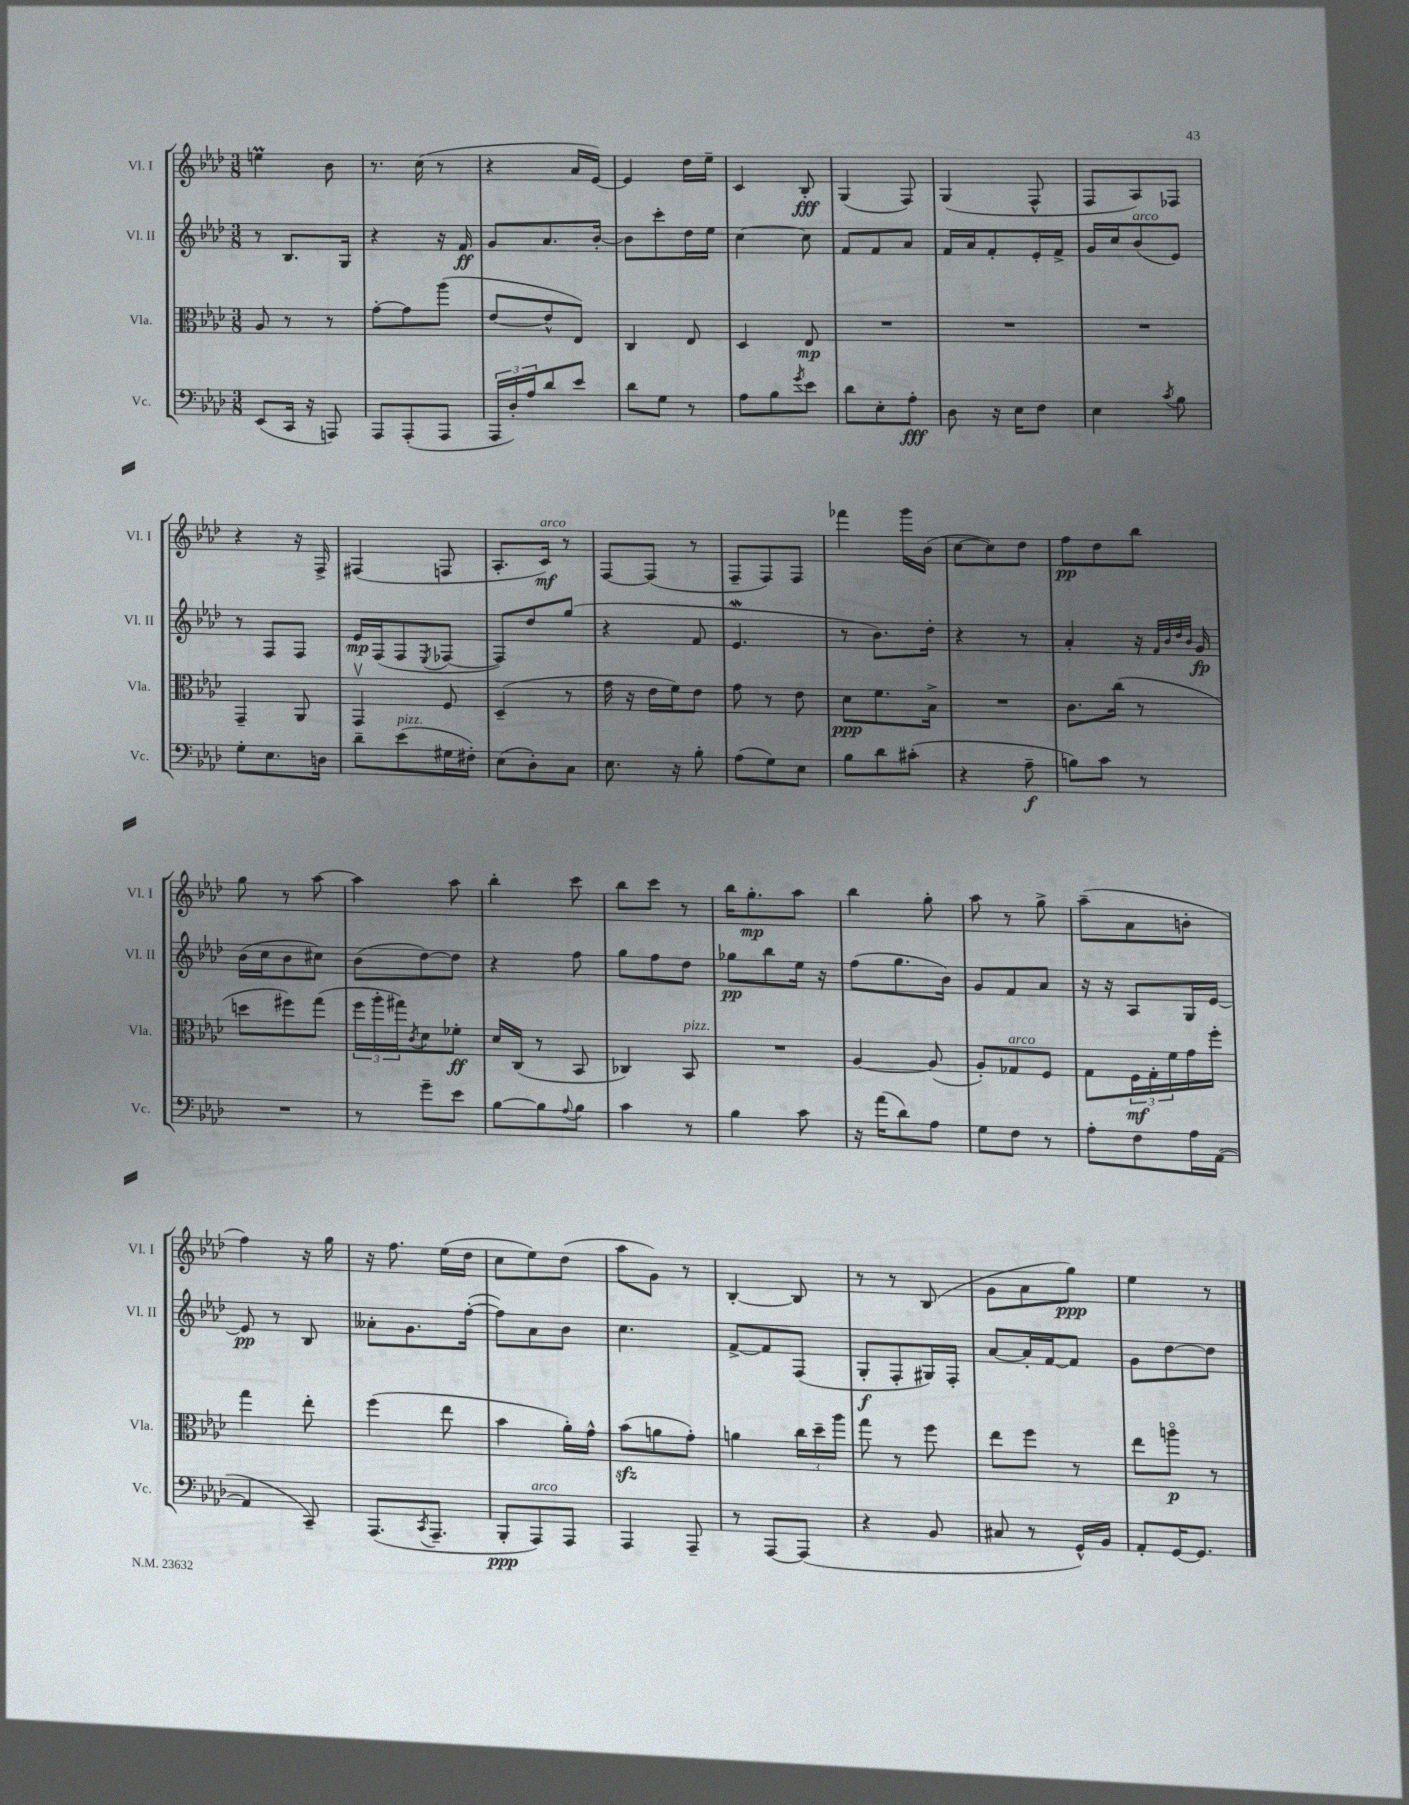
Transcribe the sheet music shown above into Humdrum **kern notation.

**kern	**kern	**kern	**kern
*staff4	*staff3	*staff2	*staff1
*clefF4	*clefC3	*clefG2	*clefG2
*k[b-e-a-d-]	*k[b-e-a-d-]	*k[b-e-a-d-]	*k[b-e-a-d-]
*M3/8	*M3/8	*M3/8	*M3/8
(8EE-/L	8A-/	8r	4ee\
16CC/Jk	8r	8.B-/L	.
16r	.	.	.
8AAA/)	8r	.	8b-\
.	.	16G/Jk	.
=	=	=	=
8AAA-/L	[8g'\L	4r	8.r
(8AAA-'/	8g\]	.	.
.	.	.	(16cc\
8AAA-/J	(8aa-\J	16r	8r
.	.	16f/	.
=	=	=	=
24AAA-/LL	[8e-/L	8g/L	4r
24D-'/)	.	.	.
24A-/J	.	.	.
8d-/	8e-^^/]	8.a-/	.
8e-/J	8E-/J)	.	16a-/LL
.	.	[16b-'/Jk	[16e-/JJ)
=	=	=	=
8d-\L	4C/	8b-\]L	4e-/]
8G\J	.	8ccc'\	.
8r	8E-/	16dd-\L	16dd-\LL
.	.	16ee-\JJ	16ee-~\JJ
=	=	=	=
8A-\L	4D-/	[4cc\	4c/
8B-\	.	.	.
8qg/	.	.	.
8e-\J	8E-/	8cc\]	8B-'/
=	=	=	=
8d-\L	4.r	8f/L	(4G/
8E-'\	.	8f/	.
8A-'\J	.	8a-/J	8F/)
=	=	=	=
8D-\	4.r	16f/LL	(4G/
.	.	16a-/J	.
16r	.	8f'/	.
16E-\LK	.	.	.
8F\J	.	16e-'/L	8F^^/
.	.	16f^/JJ	.
=	=	=	=
4E-\	4.r	16g/LL	8F/L
.	.	16cc/J	.
.	.	(8b-/	8A-/)
8qc/	.	.	.
8B-\	.	8e-/J)	8F-/J
=	=	=	=
8G'\L	4GG~/	8r	4r
8.E-\	.	8F/L	.
.	8AA-/	8F/J	16r
16D\Jk	.	.	16F^/
=	=	=	=
8d-~\L	4GGv/	16e-/LL	(4F#/
.	.	(16F/J	.
(8e-\	.	8F/	.
.	.	8qE-/	.
16G#\L	8F/	[8F-/J	8F/
16F#'\JJ)	.	.	.
=	=	=	=
(8E-\L	(4D-~/	8F-/]L)	8.A-'/L
8D-'\)	.	8dd-/	.
.	.	.	16c/Jk)
8C\J	8r	(8gg/J	8r
=	=	=	=
8.E-\	16g\	4r	[8F/L
.	16r	.	.
.	16e-\LL	.	(8F/]J
16r	16f\J)	.	.
8B-'\	8e-\J	8f/	8r
=	=	=	=
(8A-\L	8g\	4.e-/	8F~/L
8G\)	8r	.	8F/)
8E-\J	8e-\	.	8F/J
=	=	=	=
8B-\L	8d-\L	8r	4fff-\
8d-\	8.f\	8.b-\L)	.
(8c#'\J	.	.	16ggg\LL
.	16B-^\Jk	16dd-'\Jk	(16b-\JJ
=	=	=	=
4r	4.r	4r	[8cc\L
.	.	.	8cc\])
8A-~\	.	8r	8dd-\J
=	=	=	=
8B\L)	8.c\L	4a-'/	8ff\L
8c\J	.	.	8dd-\
.	(16cc\Jk	.	.
8r	8r	16r	8bb-\J
.	.	32qqf/LLL	.
.	.	32qqb-/	.
.	.	32qqdd-/	.
.	.	32qqb-/JJJ	.
.	.	16g/	.
=	=	=	=
4.r	8dd\L	(16b-\LL	8gg\
.	.	16cc\J	.
.	8ff#\)	8b-\	8r
.	(8gg\J	8cc#\J)	[8aa-\
=	=	=	=
8r	24ff\LL	(8b-\L	4aa-\]
.	24aa-'\	.	.
.	24gg#\J)	.	.
.	8qc/	.	.
8g~\L	8d-\	[8dd-\)	.
8e-\J	8f-'\J	8dd-\]J	8aa-\
=	=	=	=
[8B-\L	16d-/LL	4r	4bb-'\
.	(16C/JJ	.	.
8B-\]	8r	.	.
8qqA-/	.	.	.
8B-\J	8BB-/	8ff\	8ccc\
=	=	=	=
4c\	4C-/)	8gg\L	8bb-\L
.	.	8ff\	8ccc\J
8r	8BB-/	8dd-\J	8r
=	=	=	=
4B-\	4.r	8gg-\L	16bb-\LK
.	.	.	8.gg'\
.	.	8bb-\	.
8c\	.	16ee-\Jk	8aa-\J
.	.	16r	.
=	=	=	=
16r	[4A-/	(8ff\L	4bb-\
(16a-\LK	.	.	.
8d-\)	.	8.gg\	.
8A-\J	(8A-/]	.	8gg'\
.	.	16b-\Jk)	.
=	=	=	=
8G\L	8A-'/L)	8g/L	8aa-\
8F\J	8G-/	8f/	8r
8r	8F/J	8a-/J	8gg^\
=	=	=	=
8A-'\L	8G\L	16r	(8aa-~\L
.	.	16r	.
8F\	24F\L	8A-/L	8a-\
.	24G'\	.	.
.	24f\	.	.
16A-\L	16g\	16G/L	8b'\J
([16AA-\JJ	16ff'\JJ	[16e-/JJ	.
=	=	=	=
4AA-/]	4gg\	8e-/]	4ff\)
.	.	8r	.
8CC~/)	8ee-'\	8B-/	16r
.	.	.	16gg\
=	=	=	=
(8.AAA-/L	(4ff\	8a--'\L	16r
.	.	.	8.ff\
.	.	8.g\	.
8qCC/	.	.	.
8.AAA-~/J	.	.	.
.	8ee-\	.	(16ee-\LL
.	.	([16ff'\Jk	16dd-\JJ
=	=	=	=
8BBB-'/L	4b-\	8ff\]L)	8cc\L
8AAA-/)	.	8a-\	8ee-\)
8AAA-/J	16a-'\LL)	8b-\J	(8dd-\J
.	16g^^\JJ	.	.
=	=	=	=
4AAA-/	(8b-\L	4.cc\	8aa-\L
.	8a\	.	8g\J)
8AAA-~/	8g'\J)	.	8r
=	=	=	=
8r	4a\	[8f^/L	[4B-'/
[8AAA-/L	.	8f/]	.
(8AAA-/]J	24cc\LL	(8F/J	8B-/]
.	24dd-~\	.	.
.	24aa-\JJ	.	.
=	=	=	=
4r	8gg\	8G'/L	8r
.	8r	8F'/	8r
8BB-/	8ff\	16G#/L)	(8B-/
.	.	16F'/JJ	.
=	=	=	=
8C#/	8ee-\L	[8a-/L	8g\L
8r	8ff\J	16a-'/]L	8a-\
.	.	[16f/J	.
16GG^^/LL)	8r	8f/]J	8gg\J)
16BB-/JJ	.	.	.
=	=	=	=
8AA-'/L	8ee-\L	8g\L	4ee-\
[16GG/K	8aao\J	[8dd-\	.
8.GG/]J	.	.	.
.	8r	8dd-\]J	8r
==	==	==	==
*-	*-	*-	*-
